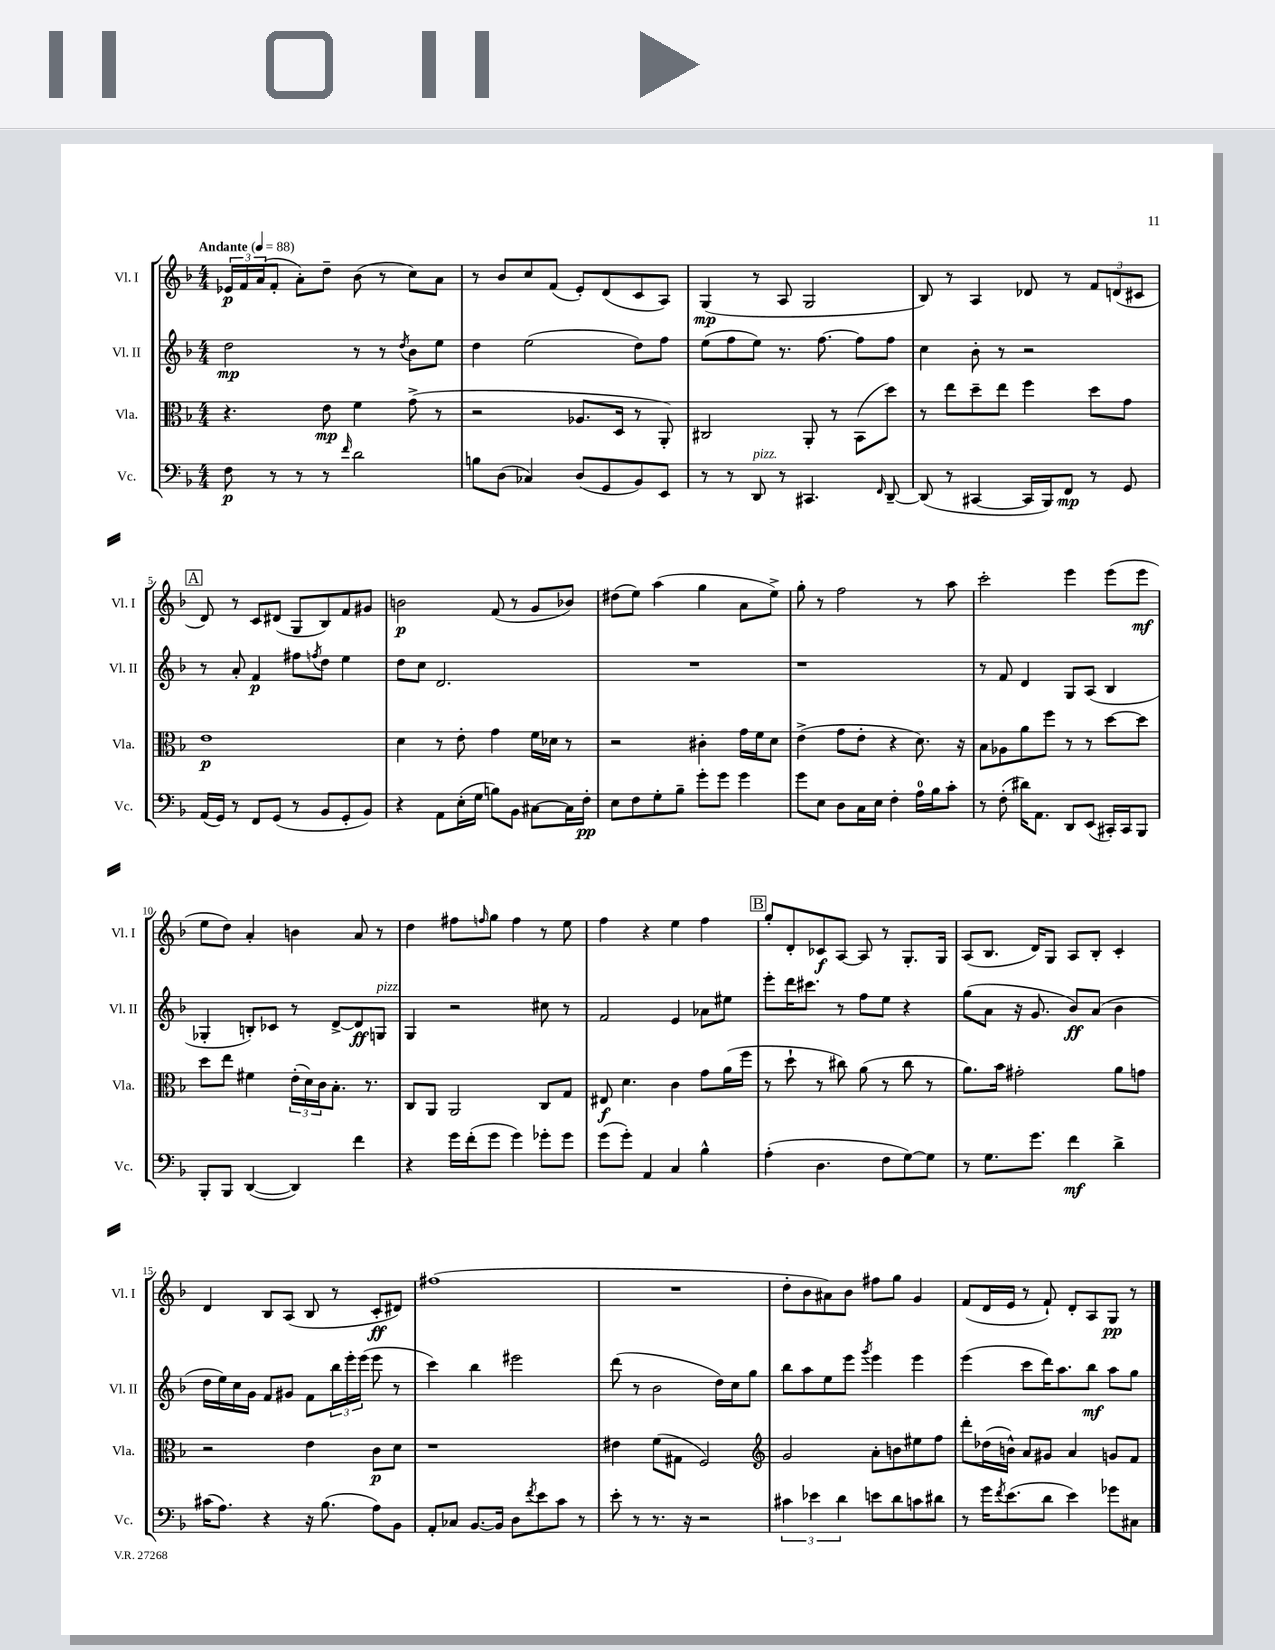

**kern	**kern	**kern	**kern
*staff4	*staff3	*staff2	*staff1
*clefF4	*clefC3	*clefG2	*clefG2
*k[b-]	*k[b-]	*k[b-]	*k[b-]
*M4/4	*M4/4	*M4/4	*M4/4
*MM88	*MM88	*MM88	*MM88
8F\	4.r	2dd\	24e-/LL
.	.	.	24f/
.	.	.	(24a/J
8r	.	.	8f'/J
8r	.	.	8a'\L)
8r	8e\	.	8dd~\J
16qqf/	.	.	.
2d\	4f\	8r	(8b-\
.	.	8r	8r
.	.	8qdd/	.
.	(8g^\	8b-\L	8cc\L)
.	8r	8ee\J	8a\J
=	=	=	=
8B\L	2r	4dd\	8r
(8D\J	.	.	8b-/L
4C-/)	.	(2ee\	8cc/
.	.	.	(8f/J
(8D/L	8.A-/L	.	8e'/L)
8GG/	.	.	(8d/
.	16D/Jk	.	.
8BB-/)	8r	8dd\L)	8c/
8EE/J	8AA'/)	8ff\J	8A/J)
=	=	=	=
8r	2C#/	(8ee\L	(4G/
8r	.	8ff\	.
8DD/	.	8ee\J)	8r
8r	.	8.r	8A/
4.CC#/	8AA'/	.	2G/
.	.	[8.ff\	.
.	8r	.	.
.	(8BB-\L	8ff\]L	.
16qqFF/	.	.	.
[8DD~/	8dd\J)	8ff\J	.
=	=	=	=
(8DD/]	8r	4cc\	8B-/)
8r	8ee\L	.	8r
[4CC#/	8dd~\	8b-'\	4A/
.	8ee\J	8r	.
16CC#/]LL	4ff\	2r	8d-/
16BBB-/J)	.	.	.
8FF/J	.	.	8r
8r	8dd\L	.	12f/L
.	.	.	(12d/
8GG/	8g\J	.	.
.	.	.	12c#/J
=	=	=	=
(16AA/LL	1e	8r	8d/)
16GG/JJ)	.	.	.
8r	.	8a'/	8r
8FF/L	.	4f/	8c/L
(8GG/J	.	.	(8d#/J
8r	.	8ff#\L	8G/L
.	.	8qff/	.
8BB-/L	.	8dd\J	8B-/)
8GG'/	.	4ee\	8f/
8BB-/J)	.	.	8g#/J
=	=	=	=
4r	4d\	8dd\L	2b\
.	.	8cc\J	.
8AA\L	8r	2.d/	.
(16E'\L	8e'\	.	.
16G\JJ	.	.	.
8B\L)	4g\	.	(8f/
8BB-\J	.	.	8r
[8C#\L	16f\LL	.	8g/L
.	16d-\JJ	.	.
16C#\]L	8r	.	8b-/J)
16F'\JJ	.	.	.
=	=	=	=
8E\L	2r	1r	(8dd#\L
8F\	.	.	8ee\J)
8G'\	.	.	(4aa\
8B-~\J	.	.	.
8g'\L	4c#'\	.	4gg\
8g\J	.	.	.
4g\	16g\LL	.	8a\L
.	16f\J	.	.
.	8d\J	.	8ee^\J)
=	=	=	=
8g\L	(4e^\	1r	8gg'\
8E\J	.	.	8r
8D\L	8g\L	.	2ff\
16C\L	8e'\J	.	.
16E\JJ	.	.	.
4F'\	4r	.	.
16A\LL	8.d\)	.	8r
16B-\J	.	.	.
8c'\J	.	.	8aa\
.	16r	.	.
=	=	=	=
8r	8B-\L	8r	2ccc'\
(8F'\	8A-\	8f/	.
16d#\LK)	8a\	4d/	.
8.AA\J	.	.	.
.	8ff\J	.	.
8DD/L	8r	8G/L	4eee\
(8EE/J	8r	(8A/J	.
16CC#'/LL)	[8dd\L	4B-/	(8eee\L
16CC#/J	.	.	.
8BBB-/J	8dd\]J	.	8eee\J
=	=	=	=
8BBB-'/L	8dd\L	4G-'/	8ee\L
8BBB-/J	8ee\J	.	8dd\J)
([4DD/	4f#\	8B'/L)	4a'/
.	.	8c-/J	.
4DD/])	(24e'\LL	8r	4b\
.	24d\)	.	.
.	24c\J	.	.
.	8.B-'\J	[8d^/L	.
4f\	.	8d/]	8a/
.	8.r	.	.
.	.	8G/J	8r
=	=	=	=
4r	8C/L	4G/	4dd\
.	8AA/J	.	.
16g\LL	2AA/	2r	8ff#\L
(16f'\J	.	.	.
.	.	.	16qqff/
8g\J	.	.	8gg\J
4g\)	.	.	4ff\
8g-'\L	8C/L	8cc#\	8r
8g-\J	8G/J	8r	8ee\
=	=	=	=
(8g\L	8E#/	2f/	4ff\
8g'\J)	4.d\	.	.
4AA/	.	.	4r
4C/	4c\	4e/	4ee\
4B-^^\	8g\L	8a-\L	4ff\
.	(16a\L	8ee#\J	.
.	16ff\JJ	.	.
=	=	=	=
(4A'\	8r	8eee'\L	8gg'/L
.	8dd`\	16ddd\K	8d'/
.	.	8.ccc#\J	.
4.D\	8r	.	8c-/
.	8cc#\)	8r	[8A/J
.	(8a\	8ff\L	8A/]
8F\L	8r	8ee\J	8r
[8G\)	8cc#\	4r	8.G'/L
8G\]J	8r	.	.
.	.	.	16G/Jk
=	=	=	=
8r	8.a\L)	(8gg\L	(8A/L
8.G\L	.	8a\J	8.B-/J
.	16b-\Jk	.	.
.	2g#'\	16r	.
8.g\J	.	8.g/	16d/LK)
.	.	.	8G/J
4f\	.	8b-/L)	8A/L
.	.	(8a/J	8B-'/J
4d^\	8a\L	4b-\	4c'/
.	8g\J	.	.
=	=	=	=
(16c#\LK	2r	16dd\LL	4d/
8.A\J)	.	16ee\)	.
.	.	16cc\	.
.	.	16g\JJ	.
4r	.	8f/L	8B-/L
.	.	8g#/J	(8A/J
16r	4e\	8f\L	8B-/
(8.B-\	.	.	.
.	.	24bb-\L	8r
.	.	24eee'\	.
.	.	(24eee\JJ	.
8A\L)	8c\L	8eee\	8c'/L
8BB-\J	8d\J	8r	8d#/J)
=	=	=	=
8AA'/L	1r	4ccc\)	(1ff#
8C-/J	.	.	.
[8.BB-/L	.	4bb-\	.
16BB-/]Jk	.	.	.
8D\L	.	2eee#\	.
8qf/	.	.	.
8e\	.	.	.
8c\J	.	.	.
8r	.	.	.
=	=	=	=
8e'\	4e#\	(8ddd\	1r
8r	.	8r	.
8.r	(8f\L	2b-\	.
.	8G#\J	.	.
16r	.	.	.
2r	2F/)	.	.
.	.	16dd\LL)	.
.	.	16cc\J	.
.	.	8gg\J	.
=	=	=	=
*	*clefG2	*	*
6c#\	2g/	8bb-\L	8dd'\L
.	.	8aa\	8b-\
6e-\	.	.	.
.	.	8ee\	8a#\)
6d\	.	.	.
.	.	8eee\J	8b-\J
.	.	8qggg/	.
8e\L	8a'\L	4eee\	8ff#\L
8d\	8b\	.	8gg\J
8c\	8ee#\	4eee\	4g/
8d#\J	8ff\J	.	.
=	=	=	=
8r	8ddd'\L	(4eee\	(8f/L
16g\LK	(16dd-\L	.	16d/L
8qf/	.	.	.
(8.e\	16b^^\JJ)	.	16e/JJ
.	8a/L	8ccc\L	8r
8d\J	8g#/J	16ddd\K)	8f`/)
.	.	8.aa\	.
4e\)	4a/	.	8d'/L
.	.	8bb-\J	8A/
8g-\L	8g/L	8aa\L	8G/J
8C#\J	8f/J	8gg\J	8r
==	==	==	==
*-	*-	*-	*-
